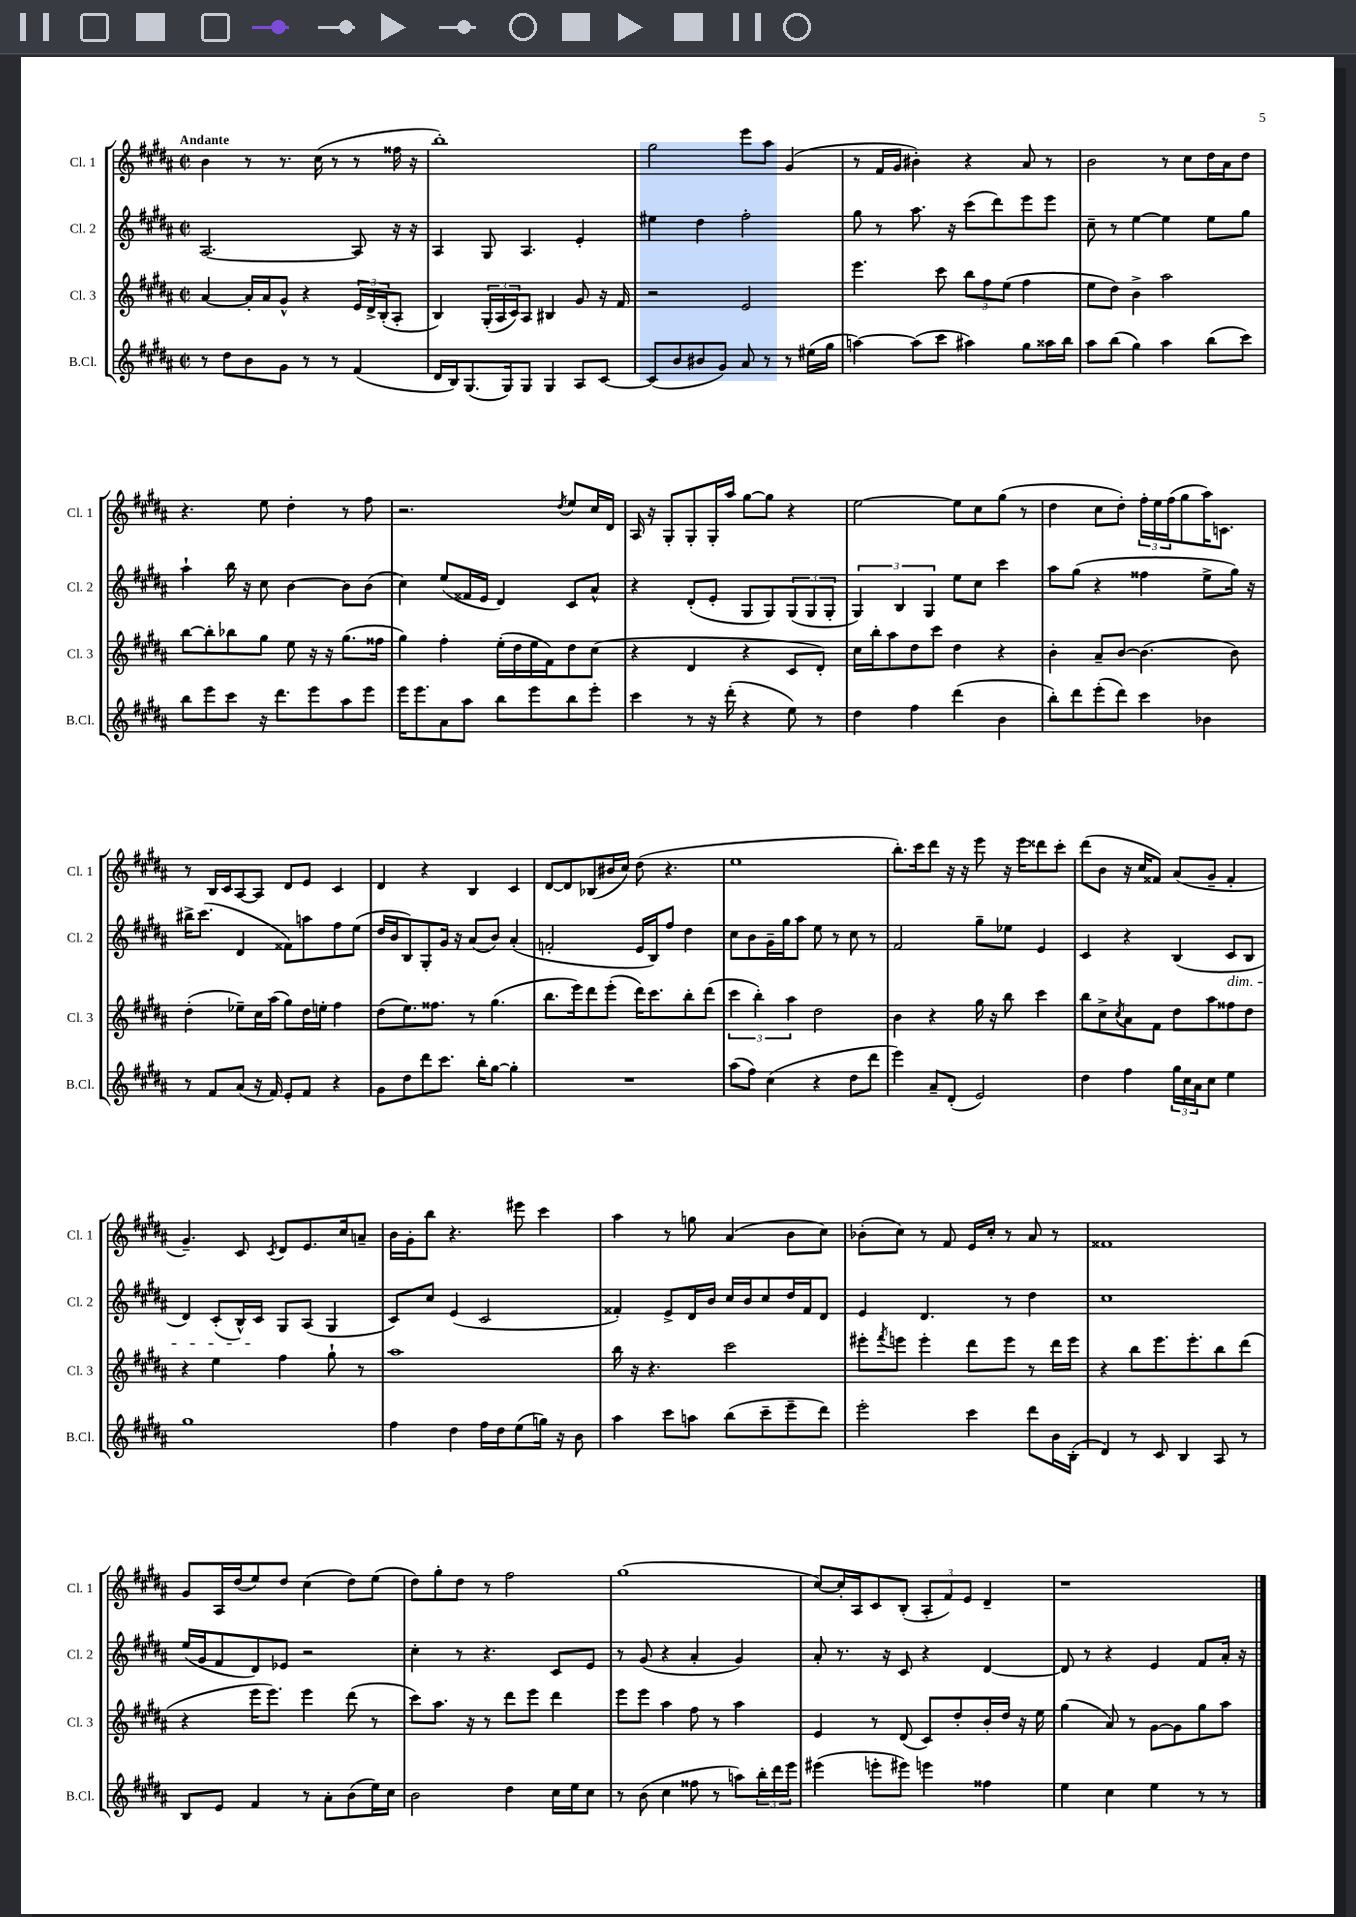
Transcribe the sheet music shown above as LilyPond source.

<<
\new StaffGroup <<
\new Staff = "s0" \with { instrumentName = "Cl. 1" shortInstrumentName = "Cl. 1" } {
    \clef treble \key b \major \defaultTimeSignature \time 2/2 \tempo "Andante"
    b'4 r8 r8. cis''16( r8 r8 fisis''16 r16 |
    b''1-.) |
    gis''2 e'''8 ais''8 gis'4( |
    r8 fis'16 gis'16 bis'4-.) r4 ais'8 r8 |
    b'2 r8 cis''8 dis''16 ais'16 dis''8 |
    r4. e''8 dis''4-. r8 fis''8 |
    r2. \acciaccatura { dis''8 } e''8 cis''16 dis'16 |
    ais16 r16 gis8-. gis8-. gis16-. ais''16 gis''8~ gis''8 r4 |
    e''2~ e''8 cis''8 gis''8( r8 |
    dis''4 cis''8 dis''8-.) \tuplet 3/2 { fis''16-. e''16 fis''16( } gis''8 ais''16) c'8. |
    r8 b16 cis'16 ais8~ ais8 dis'8 e'8 cis'4 |
    dis'4 r4 b4 cis'4 |
    dis'8~ dis'8 bes8( bis'16 cis''16) dis''8( r4. |
    e''1 |
    b''8.-.) cis'''16 dis'''8 r16 r16 e'''8 r16 e'''16 disis'''8 cis'''8-. |
    dis'''8( b'8 r16 cis''16 fisis'8) ais'8( gis'8-- fisis'4-. |
    gis'4.--) cis'8 \acciaccatura { cis'8 } dis'8 e'8. cis''16 a'8-- |
    b'16 gis'16-. b''8 r4. eis'''8 cis'''4 |
    ais''4 r8 g''8 ais'4( b'8 cis''8) |
    bes'8-.( cis''8) r8 fis'8 e'16 cis''16-. r8 ais'8 r8 |
    fisis'1 |
    gis'8 ais16 dis''16( e''8) dis''8 cis''4( dis''8) e''8( |
    dis''8) gis''8-. dis''8 r8 fis''2 |
    gis''1( |
    cis''8~) cis''16-. ais16 cis'8 b8-.( \tuplet 3/2 { ais8-. fis'8) e'8 } dis'4-- |
    r1 \bar "|." |
}
\new Staff = "s1" \with { instrumentName = "Cl. 2" shortInstrumentName = "Cl. 2" } {
    \clef treble \key b \major \defaultTimeSignature \time 2/2
    ais2.~ ais8 r16 r16 |
    ais4 gis8 ais4. e'4-. |
    eis''4 dis''4 fis''2-. |
    gis''8 r8 ais''8. r16 cis'''8( dis'''8) e'''8 e'''8 |
    cis''8-- r8 e''4~ e''4 e''8 gis''8 |
    ais''4-! b''16 r16 cis''8 b'4~ b'8 b'8( |
    cis''4) e''8( fisis'16 e'16 dis'4) cis'8 ais'8-^ |
    r4 dis'8-.( e'8-. gis8 gis8) \tuplet 3/2 { gis8( gis8 gis8-. } |
    \tuplet 3/2 { gis4) b4 gis4 } e''8 cis''8 cis'''4 |
    ais''8 gis''8( r4 fisis''4 e''8-> gis''16) r16 |
    bis''16-> cis'''8.( dis'4 fisis'8) a''8 fis''8 e''8( |
    dis''16 b'16 b8) gis8-. gis'16 r16 ais'8( b'8) ais'4-.( |
    f'2-. e'16 b16) fis''8 dis''4 |
    cis''8 b'8 gis'16-- gis''16 ais''8 e''8 r8 cis''8 r8 |
    fis'2 gis''8-- ees''8 e'4 |
    cis'4 r4 b4( cis'8\dim b8 |
    dis'4) cis'8-.( b16-^) cis'16\! gis8 ais8( gis4 |
    cis'8) cis''8 e'4( cis'2 |
    fisis'4-.) e'8-> dis'16 b'16 cis''16 b'16 cis''8 dis''16 fisis'16 dis'8 |
    e'4 dis'4. r8 dis''4 |
    cis''1 |
    e''16( gis'16 fis'8 dis'8) ees'8 r2 |
    cis''4-. r8 r4. cis'8 e'8 |
    r8 gis'8( r4 ais'4-. gis'4) |
    ais'8-. r8. r16 cis'8 r4 dis'4~ |
    dis'8 r8 r4 e'4 fis'8 ais'16-. r16 \bar "|." |
}
\new Staff = "s2" \with { instrumentName = "Cl. 3" shortInstrumentName = "Cl. 3" } {
    \clef treble \key b \major \defaultTimeSignature \time 2/2
    ais'4~ ais'16-. ais'16 gis'8-^ r4 \tuplet 3/2 { e'16 dis'16-> b16-.( } ais8-. |
    b4) \tuplet 3/2 { gis16-.( ais16 cis'16) } ais8 bis4 gis'8 r16 fis'16 |
    r2 e'2 |
    e'''4. cis'''8 \tuplet 3/2 { b''8 fis''8 e''8( } fis''4 |
    e''8 dis''8) b'4-> ais''2 |
    b''8~ b''8-. bes''8 gis''8 e''8 r16 r16 gis''8.( fisis''16 |
    gis''4) fis''4-. e''16-.( dis''16 e''16 fis'16) dis''8 cis''8( |
    r4 dis'4 r4 cis'8 dis'8-.) |
    cis''16 b''16-. ais''8 dis''8 cis'''8 dis''4 r4 |
    b'4-. ais'8-- b'8~ b'4.( b'8) |
    dis''4-.( ees''8--) cis''16 ais''16( gis''8) dis''16 e''16-. fis''4 |
    dis''8( e''8.) fisis''8. r8 gis''4.( |
    b''8. e'''16) dis'''8 e'''8-.( dis'''16) cis'''8. b''8-. dis'''8( |
    \tuplet 3/2 { cis'''4 b''4-.) ais''4 } dis''2 |
    b'4 r4 gis''16 r16 b''8 cis'''4 |
    b''8 cis''8-> \acciaccatura { cis''8 } ais'8 fis'8 dis''8 ais''8 fisis''8 dis''8 |
    r4 e''4 fis''4 gis''8-! r8 |
    ais''1 |
    b''16 r16 r4. cis'''2 |
    eis'''8-. \acciaccatura { fis'''8 } e'''8 e'''4-. dis'''8 e'''8 r8 dis'''16 e'''16 |
    r4 b''8 e'''8. e'''8.-. b''8 dis'''8( |
    r4 e'''16 e'''8.) e'''4 dis'''8( r8 |
    cis'''8) ais''8. r16 r8 dis'''8 e'''8 dis'''4 |
    e'''8 e'''8 ais''4 fis''8 r8 ais''4 |
    e'4 r8 dis'8( cis'8) dis''8-. b'16-. dis''16 r16 e''16 |
    gis''4( ais'8) r8 gis'8~ gis'8 gis''8 ais''8 \bar "|." |
}
\new Staff = "s3" \with { instrumentName = "B.Cl." shortInstrumentName = "B.Cl." } {
    \clef treble \key b \major \defaultTimeSignature \time 2/2
    r8 dis''8 b'8 gis'8 r8 r8 fis'4( |
    dis'16 b16) gis8.( gis16) gis8 gis4 ais8 cis'8~ |
    cis'8( b'8 bis'8 gis'8) ais'8 r8 r8 eis''16( gis''16 |
    a''4~) a''8( cis'''8 ais''4) gis''8 aisis''16 b''16 |
    ais''8 b''8( gis''4) ais''4 b''8( cis'''8) |
    b''8 e'''8 cis'''8 r16 dis'''8. e'''8 ais''8 e'''8 |
    e'''16 e'''8. ais'8 ais''8 b''8 e'''8 b''8 e'''8-. |
    cis'''4 r8 r16 dis'''16-.( r4 e''8) r8 |
    dis''4 fis''4 dis'''4( b'4 |
    b''8-.) dis'''8 e'''8-.( dis'''8) cis'''4 bes'4 |
    r8 fis'8 ais'8( r16 fis'16) e'8-. fis'8 r4 |
    gis'8 dis''8 dis'''8 cis'''8. b''16-. gis''8~ gis''4-. |
    R1 |
    ais''8( fis''8) cis''4( r4 dis''8 dis'''8 |
    e'''4) ais'8-- dis'8-.( e'2) |
    dis''4 fis''4 \tuplet 3/2 { gis''16 cis''16 ais'16 } cis''8 e''4 |
    gis''1 |
    fis''4 dis''4 fis''16 dis''16 e''8( g''16) r16 b'8 |
    ais''4 cis'''8 a''8 b''8( cis'''8-- e'''8-- dis'''8) |
    e'''2-. cis'''4 dis'''8 b'16 b16-.( |
    dis'4) r8 cis'8 b4 ais8 r8 |
    b8 e'8 fis'4 r8 ais'8-. b'8( e''16) cis''16 |
    b'2 dis''4 cis''16 e''16 cis''8 |
    r8 b'8( cis''4 fisis''8 r8 a''8) \tuplet 3/2 { b''16-. dis'''16 e'''16 } |
    eis'''4( e'''8-. eis'''8) e'''4 fisis''4 |
    e''4 cis''4 e''4 r8 r8 \bar "|." |
}
>>
>>
\layout { \context { \Score \remove "Bar_number_engraver" } }
